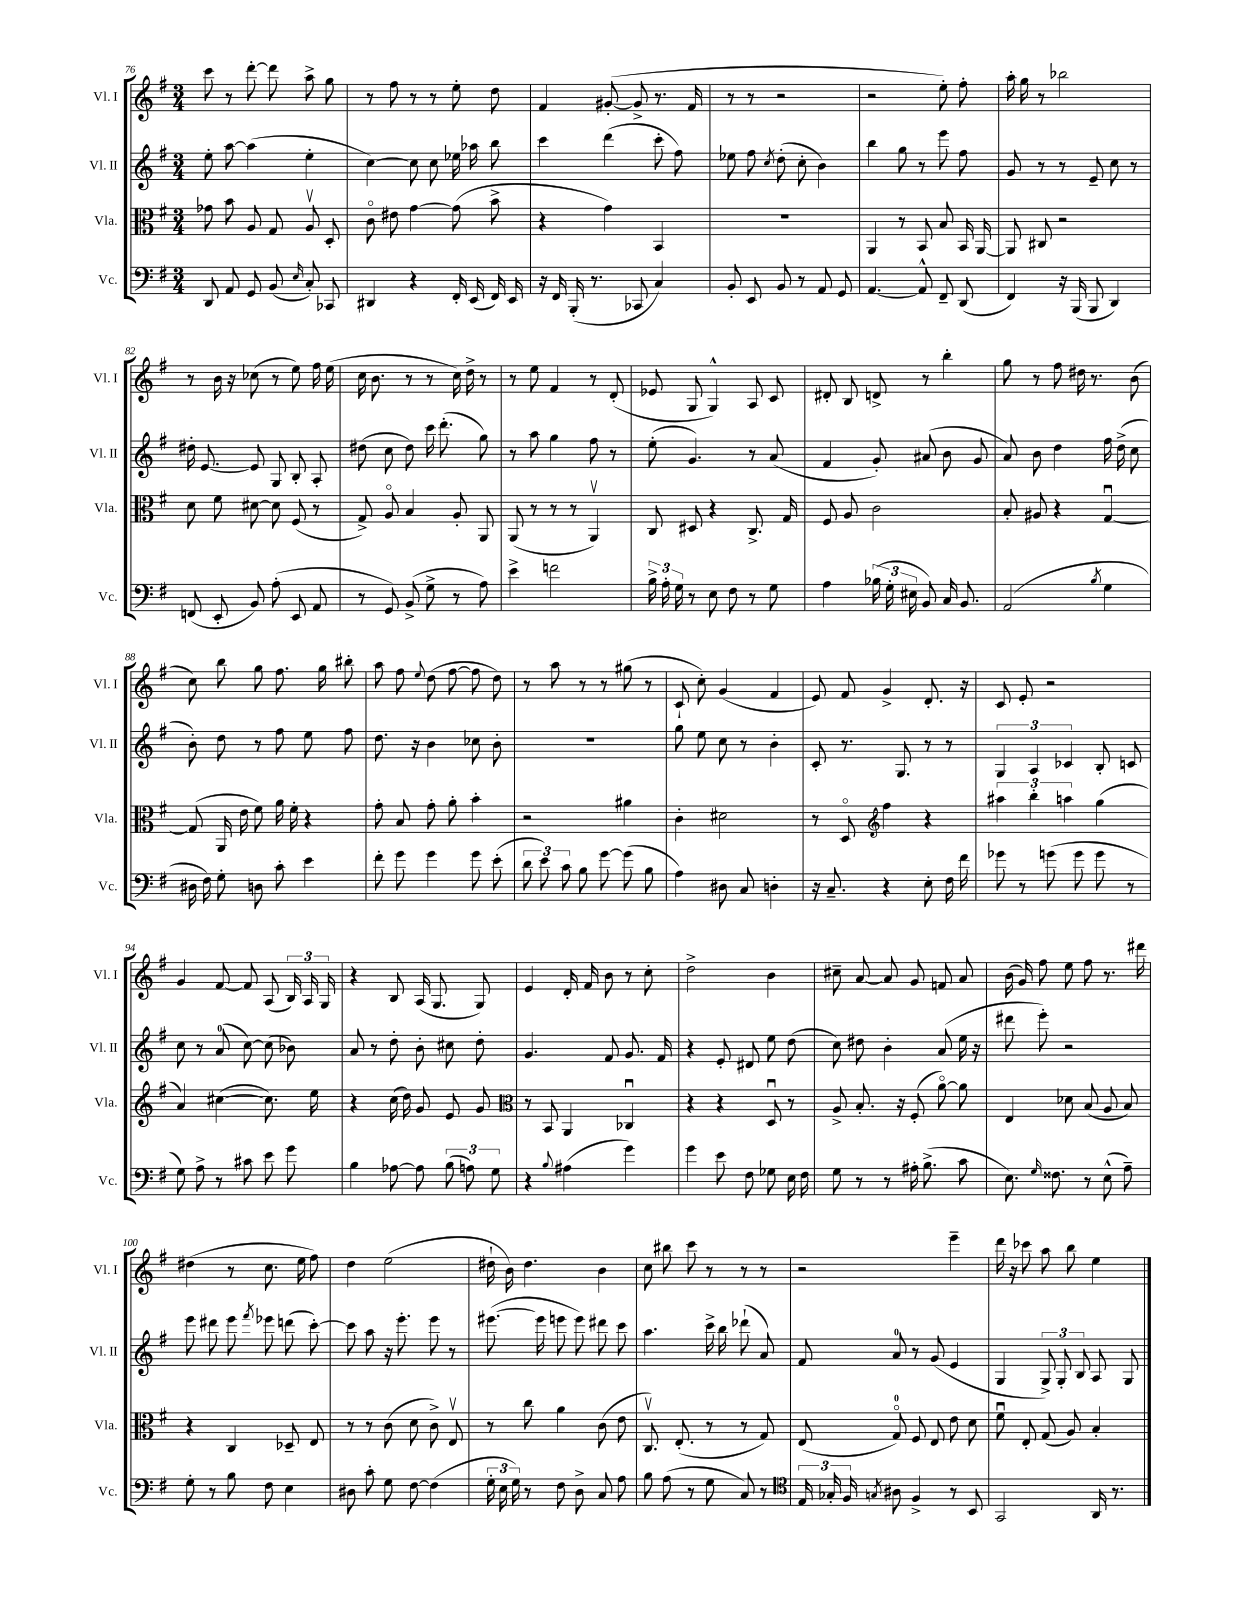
<<
\new StaffGroup <<
\new Staff = "s0" \with { instrumentName = "Vl. I" shortInstrumentName = "Vl. I" } {
    \clef treble \key g \major \numericTimeSignature \time 3/4
    \autoBeamOff c'''8 r8 d'''8~-. d'''8 a''8-> g''8 |
    r8 fis''8 r8 r8 e''8-. d''8 |
    fis'4 gis'8~-.( gis'8-> r8. fis'16 |
    r8 r8 r2 |
    r2 e''8-.) fis''8-. |
    a''16-. g''16 r8 bes''2 |
    r8 b'16 r16 ces''8( r8 e''8) fis''16 e''16( |
    c''16 b'8. r8 r8 c''16) d''16-> r8 |
    r8 e''8 fis'4 r8 d'8-.( |
    ees'8 g8 g4-^) a8 c'8 |
    dis'8-. b8 d'8-> r8 b''4-. |
    g''8 r8 fis''8 dis''16 r8. b'8( |
    c''8) b''8 g''8 fis''8. g''16 bis''8-. |
    a''8 fis''8 \appoggiatura { e''8 } d''8( fis''8~ fis''8 d''8) |
    r8 a''8 r8 r8 gis''8( r8 |
    c'8-! c''8-.) g'4( fis'4 |
    e'8) fis'8 g'4-> d'8.-. r16 |
    c'8 e'8-. r2 |
    g'4 fis'8~ fis'8 a8( \tuplet 3/2 { b16) a16 g16 } |
    r4 b8 a16( g8. g8) |
    e'4 d'16-. fis'16 b'8 r8 c''8-. |
    d''2-> b'4 |
    cis''8-- a'8~ a'8 g'8 f'8 a'8 |
    b'16( g'16) fis''8 e''8 fis''8 r8. dis'''16 |
    dis''4( r8 c''8. e''16 fis''8) |
    d''4 e''2( |
    dis''16-! b'16) dis''4. b'4 |
    c''8 bis''8 c'''8 r8 r8 r8 |
    r2 e'''4-- |
    d'''16 r16 ces'''8 a''8 b''8 e''4 \bar "|." |
}
\new Staff = "s1" \with { instrumentName = "Vl. II" shortInstrumentName = "Vl. II" } {
    \clef treble \key g \major \numericTimeSignature \time 3/4
    \autoBeamOff e''8-. a''8~ a''4( e''4-. |
    c''4~) c''8 c''8 ees''16 aes''16 b''8 |
    c'''4 d'''4( c'''8-. fis''8) |
    ees''8 fis''8 \acciaccatura { c''8 } d''8-.( c''8-. b'4) |
    b''4 g''8 r8 e'''8 fis''8 |
    g'8 r8 r8 e'8-- c''8 r8 |
    dis''16-. e'8.~ e'8 g8 b8-. a8-. |
    dis''8( c''8 dis''8) c'''16 d'''8.-.( g''8) |
    r8 a''8 g''4 fis''8 r8 |
    e''8-.( g'4.) r8 a'8( |
    fis'4 g'8-.) ais'8( b'8 g'8 |
    a'8) b'8 d''4 fis''16 d''16->( c''8 |
    b'8-.) d''8 r8 fis''8 e''8 fis''8 |
    d''8. r16 b'4 ces''8 b'8-. |
    R2. |
    g''8 e''8 c''8 r8 b'4-. |
    c'8-. r8. g8. r8 r8 |
    \tuplet 3/2 { g4 a4 ces'4 } b8-. c'8 |
    c''8 r8 a'8-0( c''8~) c''8( bes'8) |
    a'8 r8 d''8-. b'8-. cis''8 d''8-. |
    g'4. fis'8 g'8. fis'16 |
    r4 e'8-. dis'8 e''8 d''8( |
    c''8) dis''8 b'4-. a'8( e''16 r16 |
    dis'''8 e'''8-.) r2 |
    e'''8 dis'''8 e'''8 \acciaccatura { fis'''8 } ees'''8 d'''8( c'''8~-.) |
    c'''8 a''8 r16 e'''8.-. e'''8 r8 |
    eis'''8.~( eis'''16 e'''8 e'''8) dis'''8 c'''8 |
    a''4. c'''16-> b''16 des'''8-!( a'8) |
    fis'8 a'8-0 r8 g'8( e'4 |
    g4 \tuplet 3/2 { g8->) g8-. b8 } a8 g8 \bar "|." |
}
\new Staff = "s2" \with { instrumentName = "Vla." shortInstrumentName = "Vla." } {
    \clef alto \key g \major \numericTimeSignature \time 3/4
    \autoBeamOff ges'8 b'8 a8 g8 a8\upbow d8-. |
    c'8\flageolet eis'8 g'4~ g'8( b'8-> |
    r4 g'4) b,4 |
    R2. |
    a,4 r8 b,8 b8 b,16 a,16~ |
    a,8 cis8 r2 |
    d'8 fis'8 dis'8~ dis'8 fis8( r8 |
    g8->) a8\flageolet b4 a8-. a,8 |
    a,8( r8 r8 r8 a,4\upbow) |
    c8 dis8 r4 c8.-> g16 |
    fis8 a8 c'2 |
    b8-. ais8 r4 g4~\downbow |
    g8( a,16 e'16 fis'8) a'16 fis'16-. r4 |
    g'8-. b8 g'8-. a'8-. b'4-. |
    r2 ais'4 |
    c'4-. dis'2 |
    r8 d8\flageolet \clef treble fis''4 r4 |
    \tuplet 3/2 { ais''4 b''4-. a''4 } g''4( |
    a'4) cis''4~( cis''8.) e''16 |
    r4 c''16( d''16) g'8 e'8 g'8 |
    \clef alto r8 b,8 a,4 ces4\downbow |
    r4 r4 d8\downbow r8 |
    a8-> b8.-. r16 fis8-.( a'8~\flageolet) a'8 |
    e4 des'8 b8( a8 b8) |
    r4 c4 des8-- e8 |
    r8 r8 c'8( d'8 c'8->) e8\upbow |
    r8 c''8 a'4 c'8( e'8 |
    c8.\upbow) e8.-.( r8 r8 g8) |
    e8( g8-0\flageolet) fis8 e8 e'8 d'8 |
    fis'8\downbow e8-. g8( a8) b4-. \bar "|." |
}
\new Staff = "s3" \with { instrumentName = "Vc." shortInstrumentName = "Vc." } {
    \clef bass \key g \major \numericTimeSignature \time 3/4
    \autoBeamOff d,8 a,8 g,8 b,8( \grace { e16 } c8-.) ces,8 |
    dis,4 r4 fis,16-. e,16( fis,16) e,16 |
    r16 fis,16 b,,16-.( r8. ces,8 c4) |
    b,8-. e,8 b,8 r8 a,8 g,8 |
    a,4.~ a,8-^ fis,8-- d,8( |
    fis,4) r16 b,,16( b,,8 d,4) |
    f,8( e,8-. b,8) a8-.( e,8 a,8 |
    r8 g,8) b,8->( g8-> r8 a8) |
    e'4-> f'2 |
    \tuplet 3/2 { b16-> a16-. g16 } r8 e8 fis8 r8 g8 |
    a4 \tuplet 3/2 { bes16( g16-. eis16 } b,8) c16 b,8. |
    a,2( \acciaccatura { b8 } g4 |
    dis16 fis16) g8-. d8 c'8-. e'4 |
    fis'8-. g'8 g'4 g'8 e'8-.( |
    \tuplet 3/2 { d'8 e'8) c'8 } b8 g'8~ g'8( b8 |
    a4) dis8 c8 d4-. |
    r16 c8.-- r4 e8-. fis16 fis'16 |
    ges'8 r8 g'8( g'8 g'8 r8 |
    g8) a8-> r8 cis'8 e'8 g'8 |
    b4 aes8~ aes8 \tuplet 3/2 { b8( a8) g8 } |
    r4 \appoggiatura { b8 } ais4( g'4) |
    g'4 e'8 fis8 ges8 e16 fis16 |
    g8 r8 r8 ais16-. b8.->( c'8 |
    e8.) \grace { g16 } fisis8. r8 e8-^( a8--) |
    g8-. r8 b8 fis8 e4 |
    dis8 c'8-. g8 fis8~ fis4( |
    \tuplet 3/2 { g16-. e16 g16) } r8 fis8 d8-> c8 a8 |
    b8 a8( r8 g8 c8) r8 |
    \clef tenor \tuplet 3/2 { e16 ges16-. fis16 } \acciaccatura { g8 } ais8 fis4-> r8 b,8 |
    g,2 a,16 r8. \bar "|." |
}
>>
>>
\layout { \context { \Score currentBarNumber = #76 } }
